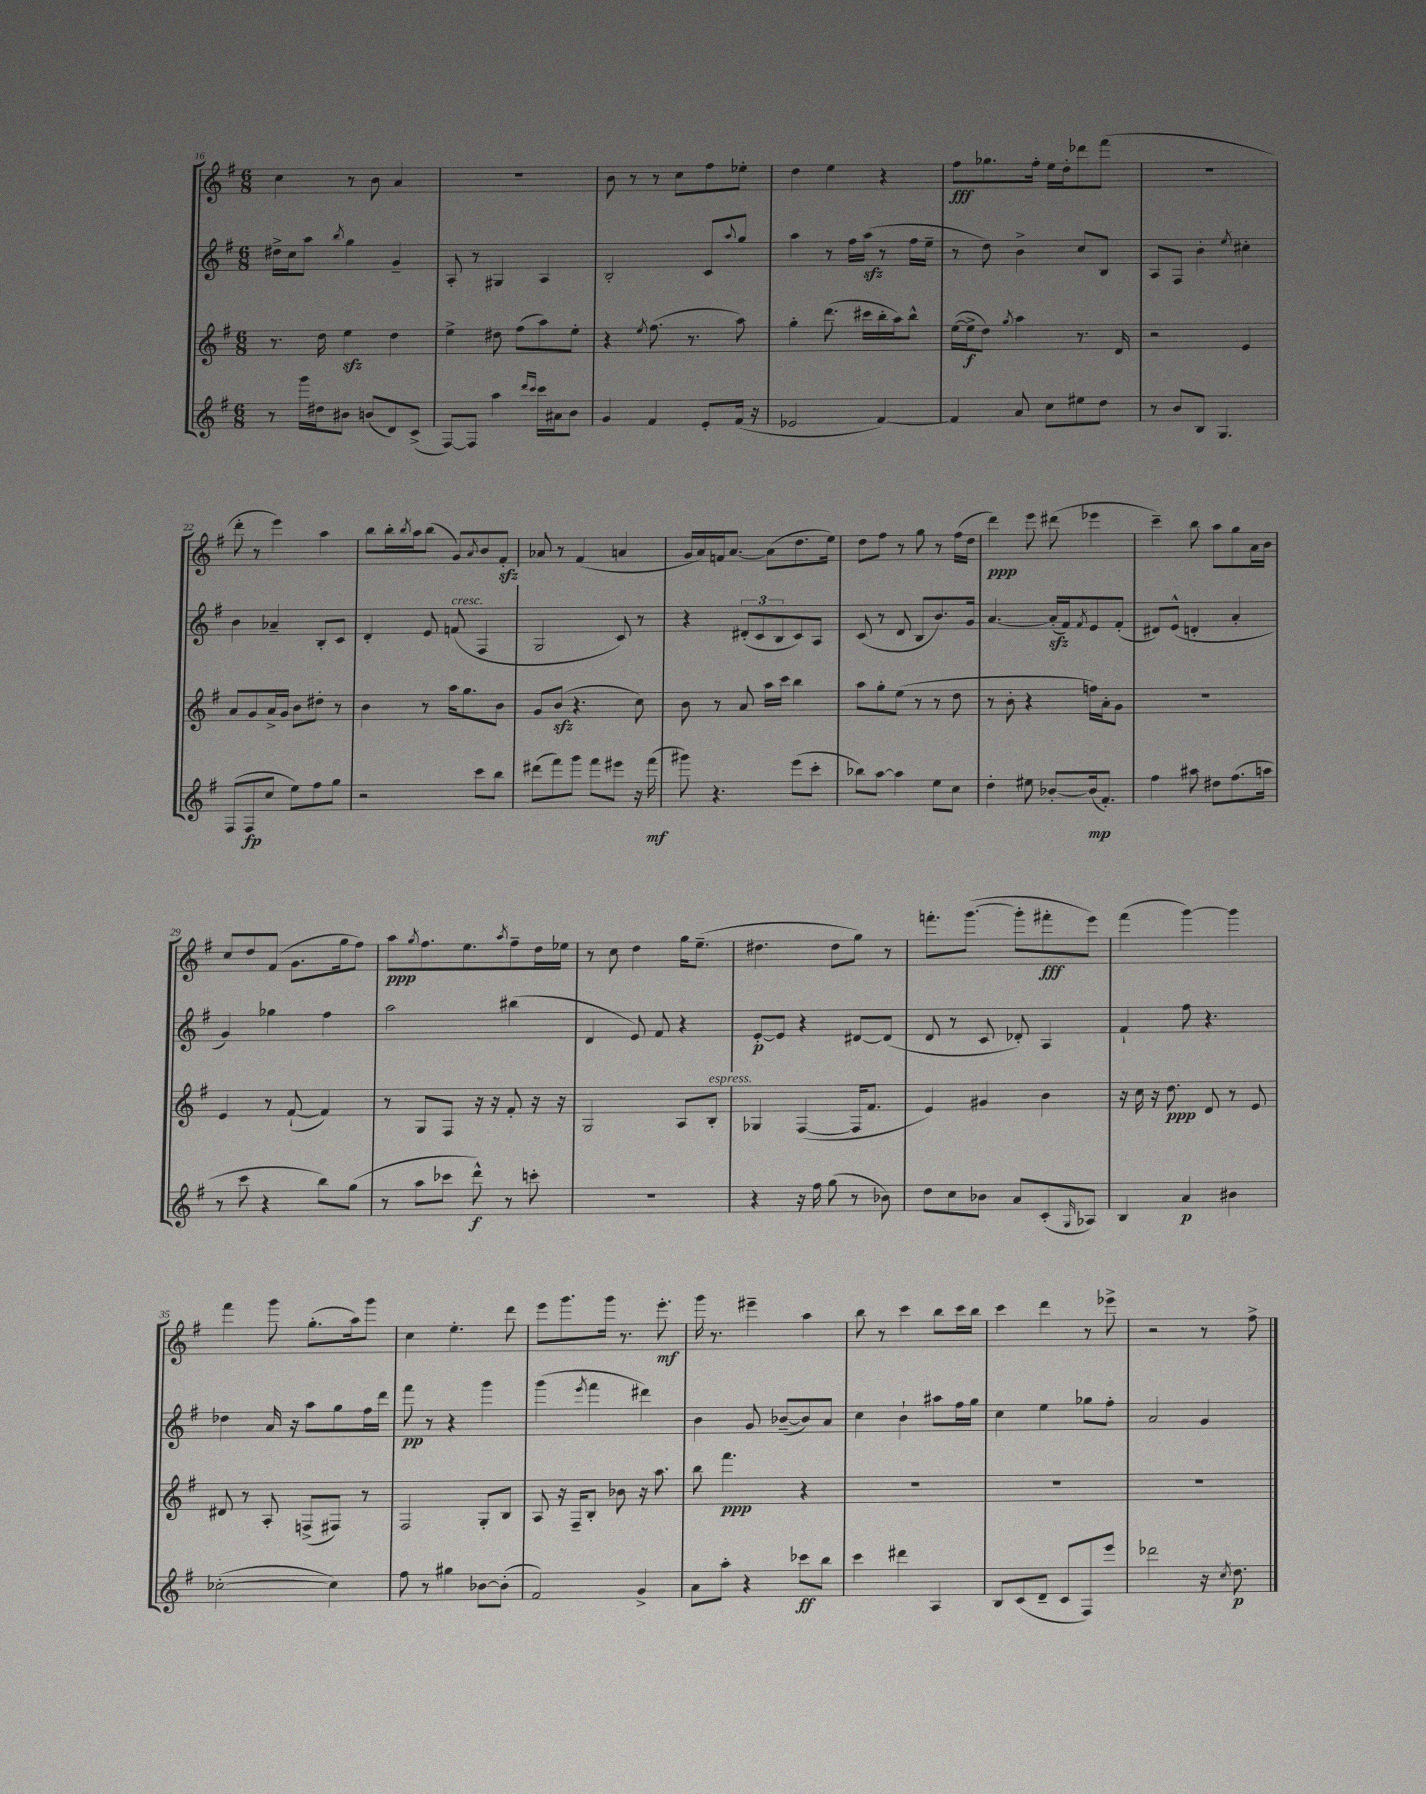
<<
\new StaffGroup <<
\new Staff = "s0" {
    \clef treble \key g \major \numericTimeSignature \time 6/8
    c''4 r8 b'8 a'4 |
    R2. |
    b'8 r8 r8 c''8 fis''8 ees''8-. |
    d''4 e''4 r4 |
    fis''8\fff ges''8. fis''16-. e''16 d''16-. des'''8 fis'''8( |
    R2. |
    d'''8-. r8 e'''4) a''4 |
    b''8 b''16-. \acciaccatura { b''8 } a''16 b''8( g'8) \acciaccatura { a'8 } b'8 fis'8-.\sfz |
    aes'8 r8 fis'4( a'4 |
    g'16 a'16) f'16 a'8.~ a'8( d''8. e''16) |
    d''8 fis''8 r8 g''8 r8 fis''16( d''16 |
    d'''4\ppp) e'''8 dis'''8( ees'''4 |
    c'''4--) b''8 a''8 g''8 a'16 b'16 |
    c''8 d''8 fis'8( g'8. g''16 fis''8) |
    a''8\ppp \acciaccatura { g''8 } fis''8. e''8. \acciaccatura { a''8 } fis''8-- d''16 ees''16 |
    r8 c''8 d''4 g''16 e''8.--( |
    dis''4. dis''8 g''8) r8 |
    f'''8.-. g'''8.~( g'''8-. fis'''8-.\fff e'''8) |
    fis'''4( g'''4~) g'''4 |
    fis'''4 g'''8 g''8.-.( a''16) g'''8 |
    c''4 e''4.-. d'''8 |
    e'''8 g'''8. g'''16 r8. e'''8.-.\mf |
    g'''16 r8. eis'''4-- a''4 |
    b''8 r8 c'''4 b''8 c'''16 b''16 |
    c'''4 d'''4 r8 ees'''8-> |
    r2 r8 fis''8-> \bar "|." |
}
\new Staff = "s1" {
    \clef treble \key g \major \numericTimeSignature \time 6/8
    dis''16-> c''16 a''8 \acciaccatura { b''8 } g''4 g'4-- |
    a8-. r8 gis4 a4 |
    b2-. c'8 \appoggiatura { a''8 } g''8 |
    a''4 r8 fis''16 a''16\sfz( r8 fis''16 e''16-- |
    r8 d''8) b'4-> c''8 b8 |
    a8 fis8 b'4-. \acciaccatura { e''8 } cis''4-. |
    b'4 aes'4-- b8-. c'8 |
    d'4-. e'8 f'8^\markup { \italic "cresc." }( fis4 |
    g2 c'8) r8 |
    r4 \tuplet 3/2 { dis'8-.( c'8 b8 } c'8) a8 |
    c'8( r8 d'8 b8 b'8.) g'16 |
    a'4.~ a'16-.\sfz( fis'16) \acciaccatura { fis'8 } e'8 fis'8-.( |
    dis'8) e'8-^( d'4-. a'4-. |
    g'4) ges''4 fis''4 |
    a''2 bis''4( |
    d'4 e'8) fis'8 r4 |
    e'8~-.\p e'8 r4 dis'8~ dis'8( |
    d'8 r8 c'8 des'8-.) a4 |
    fis'4-! fis''8 r4. |
    des''4 a'16 r16 a''8 g''8 fis''16 d'''16 |
    fis'''8\pp r8 r4 g'''4 |
    g'''4( \acciaccatura { e'''8 } fis'''4 dis'''4) |
    b'4 g'8 bes'8~--( bes'8) a'8 |
    c''4 b'4-! ais''8 fis''16 g''16 |
    c''4 e''4 ges''8 fis''8-. |
    a'2 g'4 \bar "|." |
}
\new Staff = "s2" {
    \clef treble \key g \major \numericTimeSignature \time 6/8
    r8. d''16 e''4\sfz d''4 |
    e''4-> dis''8 fis''8( a''8) e''8-. |
    r4 \acciaccatura { e''8 } fis''8.( r8. a''8) |
    g''4-. d'''8.( cis'''16 b''16-. a''16) b''8-^ |
    e''16~( e''16->\f d''8) \acciaccatura { g''8 } a''4 r8. d'16 |
    r2 e'4 |
    a'8 g'8 a'16-> g'16 b'8 dis''8-. r8 |
    b'4 r8 a''16 g''8. b'8 |
    g'8 b'8\sfz( r4. c''8) |
    b'8 r8 a'8 a''16 c'''16 b''4 |
    a''8 g''8-. e''8( r8 r8 d''8 |
    r8 b'8-. r4 f''16) a'16-. g'8 |
    R2. |
    e'4 r8 fis'8~-!( fis'4) |
    r8 g8 fis8 r16 r16 fis'8-. r16 r16 |
    g2 a8 b8-.^\markup { \italic "espress." } |
    ges4 fis4~( fis16 fis'8. |
    e'4) gis'4 b'4 |
    r16 c''16 r16 d''8.\ppp d'8 r8 e'8 |
    dis'8 r8 a8-. f8->( fis8) r8 |
    fis2 g8-. b8 |
    a8 r16 fis16-- b8-. bes'8 r16 a''8. |
    b''8 fis'''4.\ppp r4 |
    R2. |
    R2. |
    R2. \bar "|." |
}
\new Staff = "s3" {
    \clef treble \key g \major \numericTimeSignature \time 6/8
    r8 g'''16 dis''16 bis'8 b'8( d'8) c'8->( |
    fis8~) fis8 a''4 \grace { d'''16 c'''16 } c'''16 ais'16 b'8 |
    g'4 fis'4 e'8-. fis'16( r16 |
    ees'2 fis'4~) |
    fis'4 a'8 c''8 eis''8 d''8 |
    r8 b'8 b8 g4. |
    fis8( fis8\fp c''8 e''8) fis''8 g''8 |
    r2 c'''8 b''8 |
    dis'''8( fis'''8) g'''8 fis'''8 eis'''8 r16 fis'''16\mf( |
    gis'''8) r4. e'''8( c'''8-. |
    bes''8) a''8~ a''4 e''8 c''8 |
    d''4-. eis''8 bes'8~-. bes'16\mp( fis'8.-.) |
    fis''4 ais''8 dis''8 fis''8.( a''16 |
    r8 c'''8 r4 b''8) g''8( |
    r8 a''8 ces'''8 d'''8-^\f) r8 c'''8-. |
    R2. |
    r4 r16 fis''16 g''8( r8 bes'8) |
    d''8 c''8 bes'8 a'8 c'8-.( \grace { g16 } aes8) |
    b4 a'4\p bis'4 |
    ces''2~-.( ces''4) |
    fis''8 r8 gis''4 bes'8~ bes'8-.( |
    fis'2) g'4-> |
    a'8 a''8-. r4 ces'''8\ff b''8 |
    c'''4 dis'''4 a4 |
    b8 c'8( d'8-- c'8 fis8) e'''8 |
    des'''2 r16 \acciaccatura { c''8 } d''8.\p \bar "|." |
}
>>
>>
\layout { \context { \Score currentBarNumber = #16 } }
